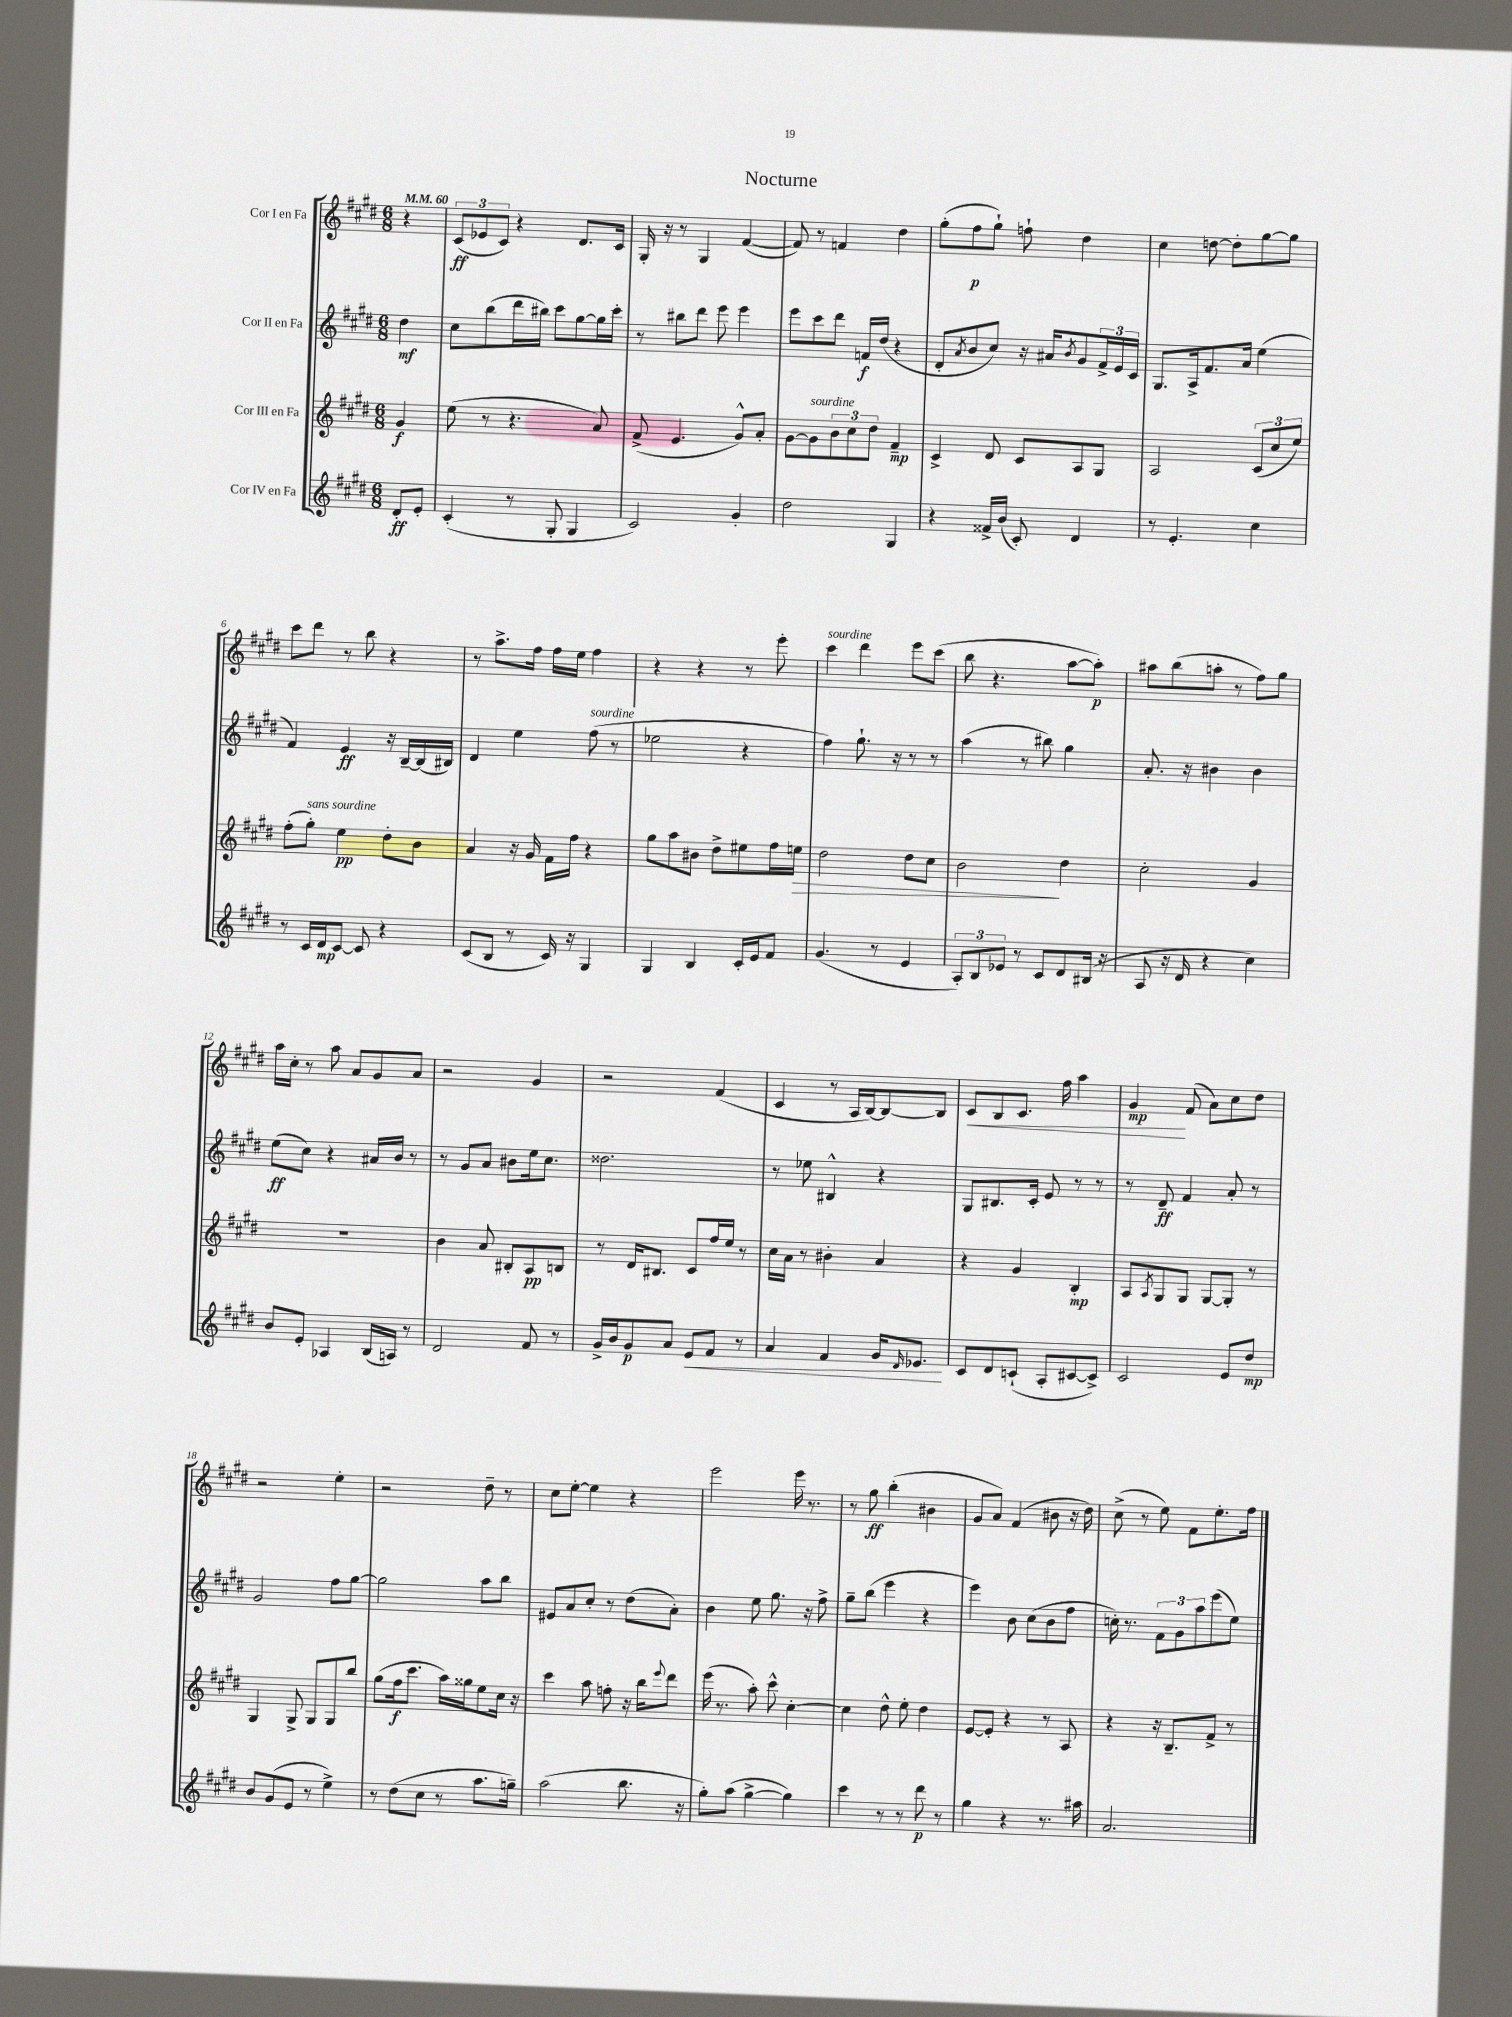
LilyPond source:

\header { title = "Nocturne" }
<<
\new StaffGroup <<
\new Staff = "s0" \with { instrumentName = "Cor I en Fa" } {
    \clef treble \key e \major \numericTimeSignature \time 6/8 \partial 4 \tempo 4 = 60
    r4 |
    \tuplet 3/2 { cis'8\ff( ees'8 cis'8) } r4 dis'8. cis'16 |
    gis16-. r16 r8 gis4 fis'4~( |
    fis'8) r8 f'4 dis''4 |
    gis''8-.( fis''8\p gis''8-!) f''8-! dis''4 |
    cis''4 d''8~ d''8-. gis''8~ gis''8 |
    cis'''8 dis'''8 r8 b''8 r4 |
    r8 a''8.-> fis''16 fis''16 e''16 fis''4 |
    r4 r4 r8 e'''8-. |
    cis'''4^\markup { \italic "sourdine" } dis'''4 e'''8 cis'''8( |
    b''8 r4. a''8~ a''8-.\p) |
    ais''8 b''8( a''8-. r8 fis''8) gis''8 |
    a''16 cis''16-. r8 a''8 a'8 gis'8 a'8 |
    r2 gis'4 |
    r2 fis'4( |
    cis'4 r8 a16 b16~) b8~ b8 |
    cis'8\< b8 cis'8. fis''16 a''4 |
    gis'4\mp\! fis'8( a'8) cis''8 dis''8 |
    r2 e''4-. |
    r2 dis''8-- r8 |
    cis''8 e''8~-. e''4 r4 |
    e'''2 e'''16 r8. |
    r8 gis''8\ff b''4-.( bis'4 |
    gis'8 a'8) fis'4( bis'8 r16 dis''16) |
    cis''8->( r8 e''8) fis'8 e''8.-. fis''16 \bar "|." |
}
\new Staff = "s1" \with { instrumentName = "Cor II en Fa" } {
    \clef treble \key e \major \numericTimeSignature \time 6/8 \partial 4
    dis''4\mf |
    cis''8 b''8( dis'''16 bis''16) cis'''8 gis''8~ gis''16 cis'''16-. |
    r8 bis''8 dis'''8 e'''8 e'''4 |
    e'''8 cis'''8 dis'''8 f'16\f dis''16( r4 |
    dis'8-. \acciaccatura { a'8 } b'8 cis''8) r16 ais'16 \acciaccatura { b'8 } gis'8 \tuplet 3/2 { fis'16-> e'16 cis'16 } |
    gis8. a16-> fis'8. a'16 e''4( |
    fis'4) e'4\ff r16 b16~-- b16( bis16) |
    dis'4 e''4 fis''8^\markup { \italic "sourdine" }( r8 |
    ees''2 r4 |
    fis''4) gis''8.-! r16 r8 r8 |
    a''4( r8 bis''8) gis''4 |
    a'8.-. r16 bis'4 bis'4 |
    e''8\ff( cis''8) r4 ais'16 b'16 r8 |
    r8 gis'8 a'8 bis'8 e''16 cis''8. |
    disis''2. |
    r8 ees''8 bis4-^ r4 |
    gis8 bis8. cis'16-. e'8 r8 r8 |
    r8 dis'8--\ff fis'4 a'8-. r8 |
    gis'2 fis''8 gis''8~ |
    gis''2 a''8 b''8 |
    eis'8 a'8 cis''8-. r8 dis''8( a'8-.) |
    b'4 e''8 gis''8. r16 fis''8-> |
    gis''8-- b''8( e'''4 r4 |
    e'''4) b'8 cis''8( b'8 fis''8 |
    c''16-.) r8. \tuplet 3/2 { fis'8 gis'8 a''8 } e'''8( e''8) \bar "|." |
}
\new Staff = "s2" \with { instrumentName = "Cor III en Fa" } {
    \clef treble \key e \major \numericTimeSignature \time 6/8 \partial 4
    gis'4\f |
    e''8( r8 r4. a'8) |
    fis'8->( e'4. gis'8-^) a'8-. |
    gis'8~ gis'8^\markup { \italic "sourdine" } \tuplet 3/2 { b'8 cis''8 dis''8 } fis'4--\mp |
    cis'4-> dis'8 cis'8 a8 gis8 |
    a2 \tuplet 3/2 { cis'8( cis''8 e''8) } |
    fis''8-.( gis''8-.^\markup { \italic "sans sourdine" }) e''4\pp dis''8-. b'8 |
    a'4 r16 gis'16 fis'16 fis''16 r4 |
    gis''8 a''8 bis'8 dis''8-> eis''8 fis''16 e''16\> |
    dis''2 dis''8 cis''8 |
    b'2\! dis''4 |
    cis''2-. gis'4 |
    R2. |
    b'4 a'8 bis8-. a8\pp b8 |
    r8 dis'16 bis8. cis'8 fis''16 e''16 r8 |
    cis''16 a'16 r8 bis'4-. a'4 |
    r4 gis'4 b4-.\mp |
    a8 \acciaccatura { a8 } gis8 gis8 gis8~ gis8-. r8 |
    gis4 gis8-> gis8 gis8 b''8 |
    gis''8( fis''16\f cis'''8. a''16) gisis''16 e''8 cis''16 r16 |
    cis'''4 a''8 f''8-. r16 b''16 \appoggiatura { e'''8 } dis'''8 |
    e'''16( r8. a''8-.) cis'''8-^ cis''4~-. |
    cis''4 dis''8-^ e''8-. dis''4 |
    e'8~ e'8-. r4 r8 a8 |
    r4 r16 b8.-- fis'8-> r8 \bar "|." |
}
\new Staff = "s3" \with { instrumentName = "Cor IV en Fa" } {
    \clef treble \key e \major \numericTimeSignature \time 6/8 \partial 4
    dis'8-.\ff e'8-. |
    cis'4-.( r8 gis8-. gis4 |
    cis'2) gis'4-. |
    dis''2 gis4 |
    r4 fisis'16-> b'16( cis'8-.) dis'4 |
    r8 e'4.-. cis''4 |
    r8 cis'16 dis'16\mp cis'8~ cis'8 r4 |
    cis'8( b8 r8 cis'16) r16 gis4 |
    gis4 b4 cis'16-. e'16 fis'8 |
    gis'4.( r8 e'4 |
    \tuplet 3/2 { a8-.) b8 ees'8 } r8 cis'8 dis'8 bis16( r16 |
    a8 r16 dis'16 r4 cis''4) |
    b'8 e'8-. aes4 b16( a16) r8 |
    dis'2 fis'8 r8 |
    gis'16-> b'16 gis'8\p a'8 e'8\< fis'8 r8 |
    a'4 fis'4 gis'16 \grace { dis'16 } ees'8.\! |
    cis'8 dis'8 c'8-!( a8-. cis'8~ cis'8->) |
    cis'2 e'8 dis''8\mp |
    b'8 gis'8( e'8 r8 e''4->) |
    r8 dis''8( cis''8 r8 a''8. g''16--) |
    a''2( b''8. r16 |
    gis''8-.) a''8( gis''4~-> gis''4) |
    cis'''4 r8 r8 dis'''8\p r8 |
    gis''4 r4 r8. ais''16 |
    a'2. \bar "|." |
}
>>
>>
